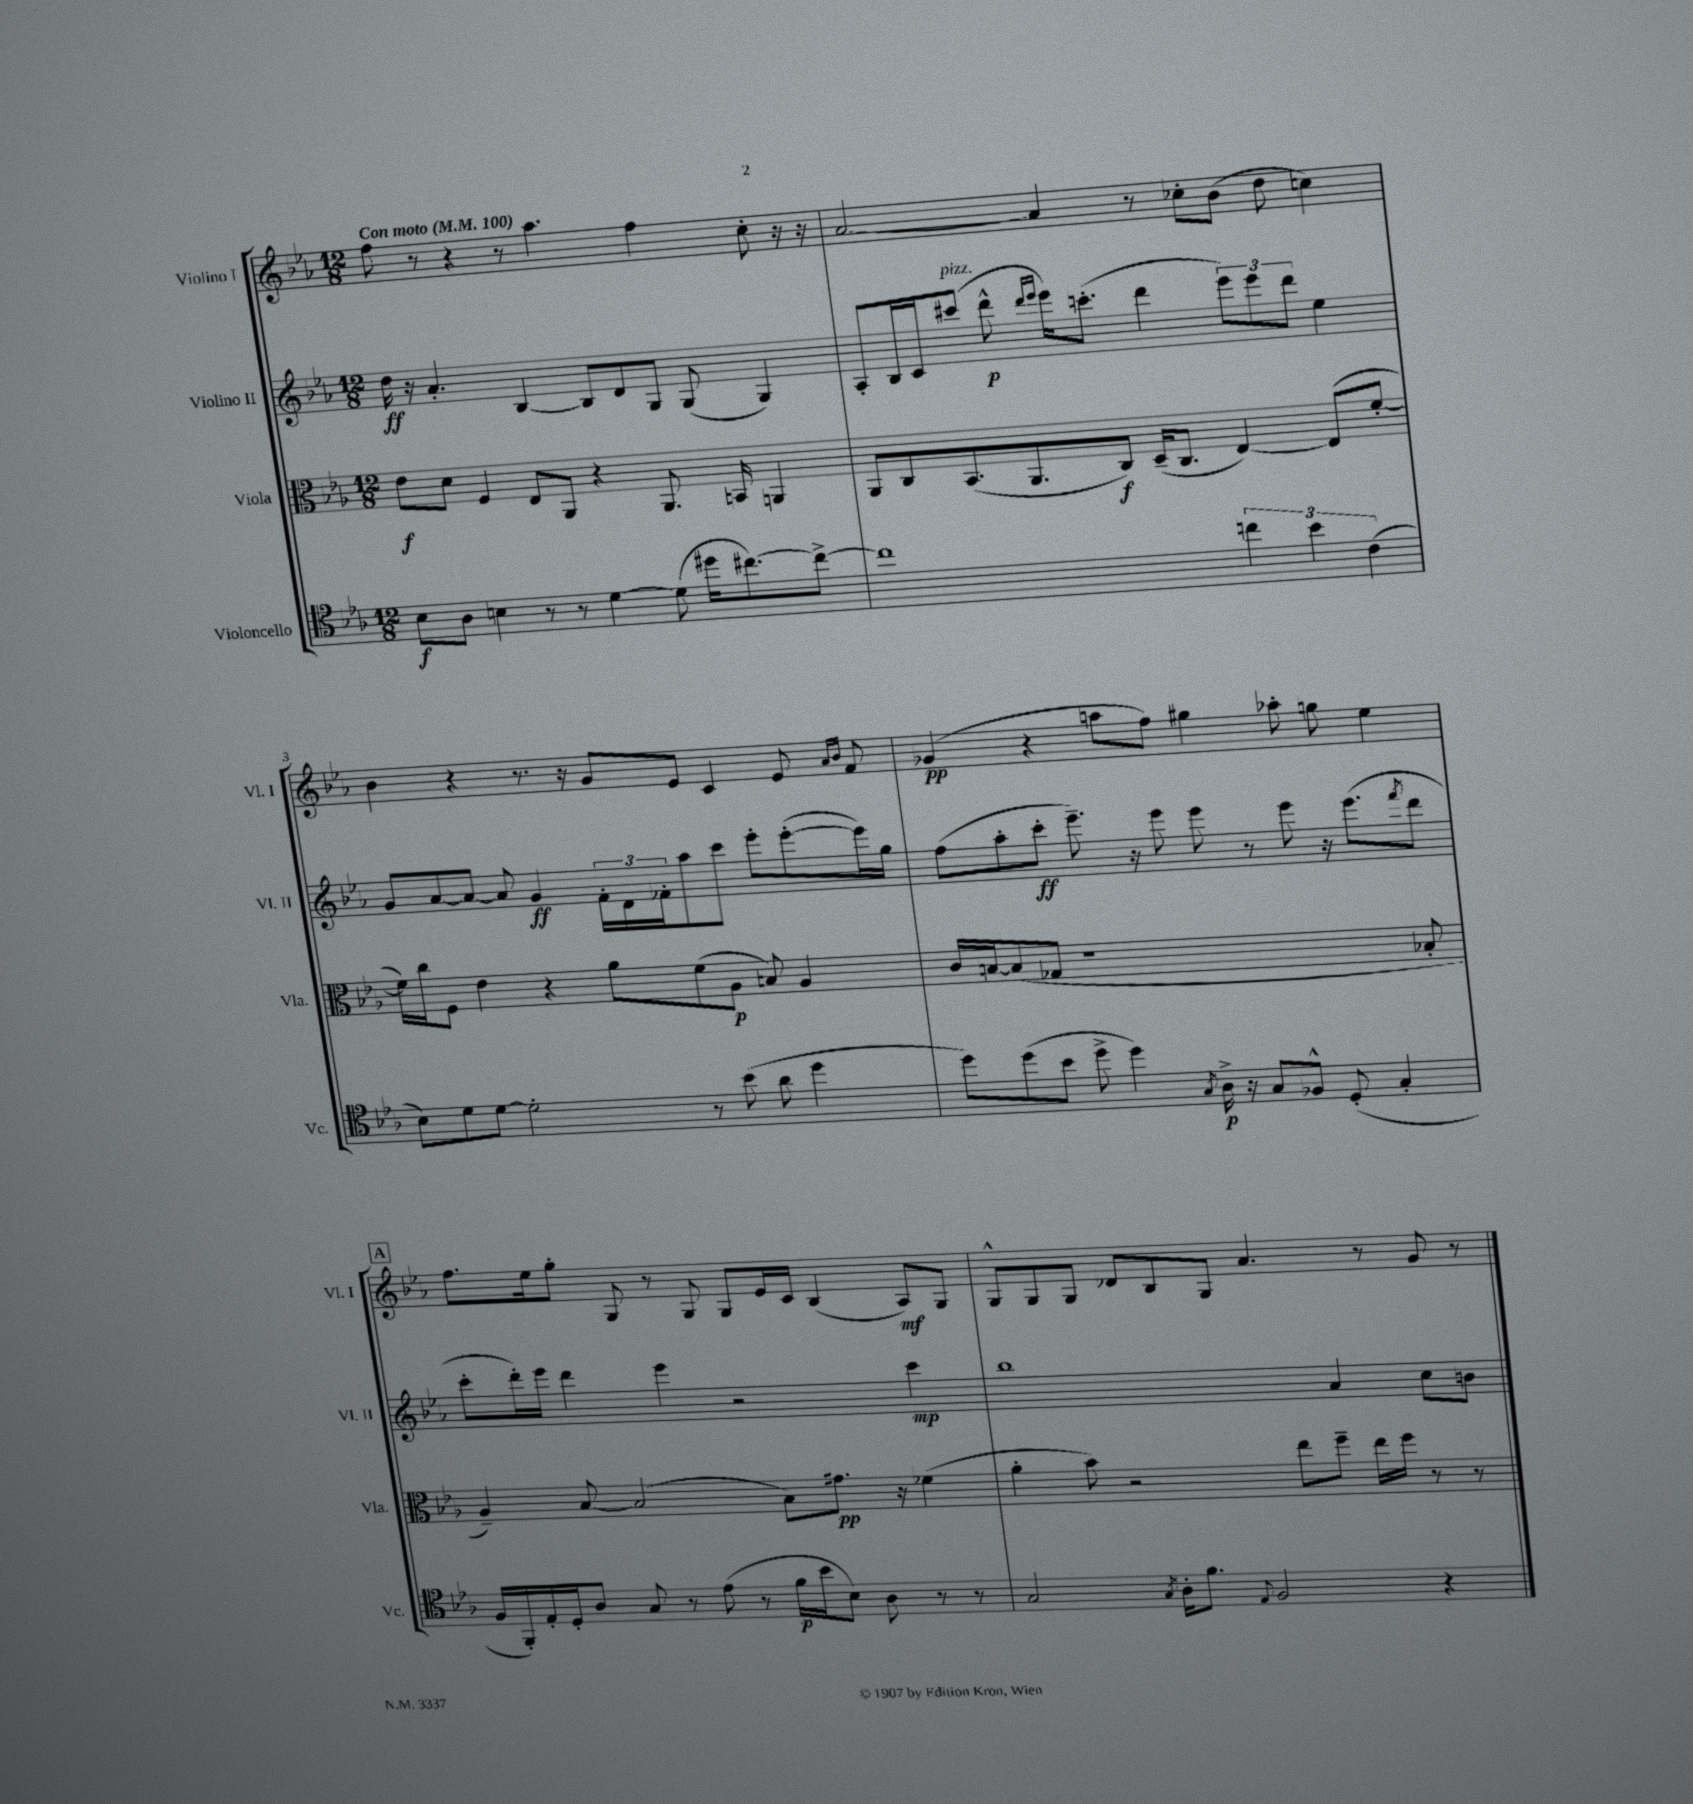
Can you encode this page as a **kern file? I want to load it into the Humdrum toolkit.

**kern	**dynam	**kern	**dynam	**kern	**dynam	**kern	**dynam
*part4	*part4	*part3	*part3	*part2	*part2	*part1	*part1
*staff4	*staff4	*staff3	*staff3	*staff2	*staff2	*staff1	*staff1
*I"Violoncello	*	*I"Viola	*	*I"Violino II	*	*I"Violino I	*
*I'Vc.	*	*I'Vla.	*	*I'Vl. II	*	*I'Vl. I	*
*clefC4	*	*clefC3	*	*clefG2	*	*clefG2	*
*k[b-e-a-]	*	*k[b-e-a-]	*	*k[b-e-a-]	*	*k[b-e-a-]	*
*M12/8	*	*M12/8	*	*M12/8	*	*M12/8	*
*MM100	*	*MM100	*	*MM100	*	*MM100	*
=1	=1	=1	=1	=1	=1	=1	=1
!	!	!	!	!	!	!LO:TX:a:B:t=Con moto	!
8B-\L	f	8e-\L	f	16dd\	ff	8ff\	.
.	.	.	.	16r	.	.	.
8A-\J	.	8d\J	.	4.a-'/	.	8r	.
4Bn\	.	4F/	.	.	.	4r	.
8r	.	8E-/L	.	[4B-/	.	8r	.
8r	.	8AA-/J	.	.	.	4.aa-\	.
[4d\	.	4r	.	8B-/L]	.	.	.
.	.	.	.	8d/	.	.	.
(8d\]	.	8.AA-/	.	8G/J	.	4ff\	.
16dd#X\KL	.	.	.	(8G/	.	.	.
[8.cc#X\)	.	16BBn/	.	.	.	.	.
.	.	4AAn/	.	4G/)	.	8cc'\	.
8cc#^\J_	.	.	.	.	.	16r	.
.	.	.	.	.	.	16r	.
=2	=2	=2	=2	=2	=2	=2	=2
1cc#]	.	8AA-/L	.	8A-'/L	.	[2a-/	.
.	.	8C/	.	16B-/L	.	.	.
.	.	.	.	16c/J	.	.	.
!	!	!	!	!LO:TX:a:i:t=pizz.	!	!	!
.	.	(8.BB-/	.	(8ccc#X/J	.	.	.
.	.	.	.	8ddd^^\	p	.	.
.	.	8.AA-/	.	.	.	.	.
.	.	.	.	16qqddd/LL	.	.	.
.	.	.	.	16qqeee-/JJ	.	.	.
.	.	.	.	16eee-\KL)	.	4a-/]	.
.	.	.	.	(8.cccn'\J	.	.	.
.	.	8C/J)	f	.	.	.	.
.	.	(16D~/KL	.	4ddd\	.	8r	.
.	.	8.C/J	.	.	.	.	.
.	.	.	.	.	.	8cc-X'\L	.
6ccn\	.	[4E-/)	.	12eee-\L)	.	(8b-\J	.
.	.	.	.	12eee-\	.	.	.
.	.	.	.	.	.	8dd\	.
6b-\	.	.	.	12ddd\J	.	.	.
.	.	(8E-/L]	.	4ee-\	.	4ccn\)	.
(6c\	.	.	.	.	.	.	.
.	.	[8f'/J	.	.	.	.	.
!!LO:LB:g=z
=3	=3	=3	=3	=3	=3	=3	=3
8B-\L)	.	16f\LL])	.	8g/L	.	4b-\	.
.	.	16cc\J	.	.	.	.	.
8d\	.	8F\J	.	[8a-/	.	.	.
[8d\J	.	4e-\	.	8a-/J_	.	4r	.
2d'\]	.	.	.	8a-/]	.	.	.
.	.	4r	.	4g/	ff	8.r	.
.	.	.	.	.	.	16r	.
.	.	8a-\L	.	24f'\LL	.	8g/L	.
.	.	.	.	24d\	.	.	.
.	.	.	.	24f-X'\J	.	.	.
8r	.	(8f\	.	8aa-\	.	8e-/J	.
(8b-\	.	8A-\J	p	8ccc\J	.	4c/	.
8a-\	.	8Bn/)	.	8eee-'\L	.	.	.
4dd\	.	4A-/	.	([8eee-'\	.	8e-/	.
.	.	.	.	.	.	16qqa-/LL	.
.	.	.	.	.	.	16qqb-/JJ	.
.	.	.	.	16eee-\L])	.	8f/	.
.	.	.	.	16gg\JJ	.	.	.
=4	=4	=4	=4	=4	=4	=4	=4
8dd\L)	.	16c/LL	.	(8ff\L	.	(4g-X/	pp
.	.	[16Bn/J	.	.	.	.	.
(8dd\	.	(8B/]	.	8aa-'\	.	.	.
8b-\J	.	8G-X/J	.	8ccc'\J	ff	4r	.
8dd^\	.	1r	.	8.eee-~\)	.	.	.
4dd\)	.	.	.	.	.	8aan\L	.
.	.	.	.	16r	.	.	.
.	.	.	.	8eee-\	.	8ff\J)	.
8qG/	.	.	.	.	.	.	.
16A-^\	p	.	.	8eee-\	.	4gg#X\	.
16r	.	.	.	.	.	.	.
8G/L	.	.	.	8r	.	.	.
8F-X^^/J	.	.	.	8eee-\	.	8aa-X'\	.
(8D'/	.	.	.	16r	.	8ggn\	.
.	.	.	.	(8.eee-\L	.	.	.
4G'/	.	.	.	.	.	4ee-\	.
.	.	.	.	8qfff/	.	.	.
.	.	8B-X'/	.	8ddd\J	.	.	.
!!LO:LB:g=z
!!LO:REH:place=s1:t=A
=5	=5	=5	=5	=5	=5	=5	=5
16F/LL	.	4A-~/)	.	8ccc'\L	.	8.ff\L	.
16FF'/)	.	.	.	.	.	.	.
16E-'/	.	.	.	16ddd'\L)	.	.	.
16D'/J	.	.	.	16eee-\JJ	.	16ee-\k	.
8A-/J	.	[8B-/	.	4ddd\	.	8gg'\J	.
8G/	.	(2B-/]	.	.	.	8G/	.
8r	.	.	.	4eee-\	.	8r	.
(8e-\	.	.	.	.	.	8G/	.
8r	.	.	.	2r	.	8G/L	.
16f\LL	p	8B-\L)	.	.	.	16e-/L	.
16b-\J	.	.	.	.	.	16c/JJ	.
8B-\J)	.	8.g#X\J	pp	.	.	(4B-/	.
8A-\	.	.	.	.	.	.	.
.	.	16r	.	.	.	.	.
8r	.	(4f-X\	.	4ccc\	mp	8A-/L)	mf
8r	.	.	.	.	.	8G/J	.
=6	=6	=6	=6	=6	=6	=6	=6
2G/	.	4a-'\	.	1bb-	.	8G^^/L	.
.	.	.	.	.	.	8G/	.
.	.	8b-\)	.	.	.	8G/J	.
.	.	2r	.	.	.	8d-X/L	.
8qG/	.	.	.	.	.	.	.
16A-'\KL	.	.	.	.	.	8B-/	.
8.f\J	.	.	.	.	.	.	.
.	.	.	.	.	.	8G/J	.
8qqE-/	.	.	.	.	.	.	.
2F/	.	.	.	.	.	4.a-/	.
.	.	8ee-\L	.	.	.	.	.
.	.	8ff~\J	.	4a-/	.	.	.
.	.	16ee-\LL	.	.	.	8r	.
.	.	16ff\JJ	.	.	.	.	.
4r	.	8r	.	8cc\L	.	8g/	.
.	.	8r	.	8bn\J	.	8r	.
==	==	==	==	==	==	==	==
*-	*-	*-	*-	*-	*-	*-	*-
